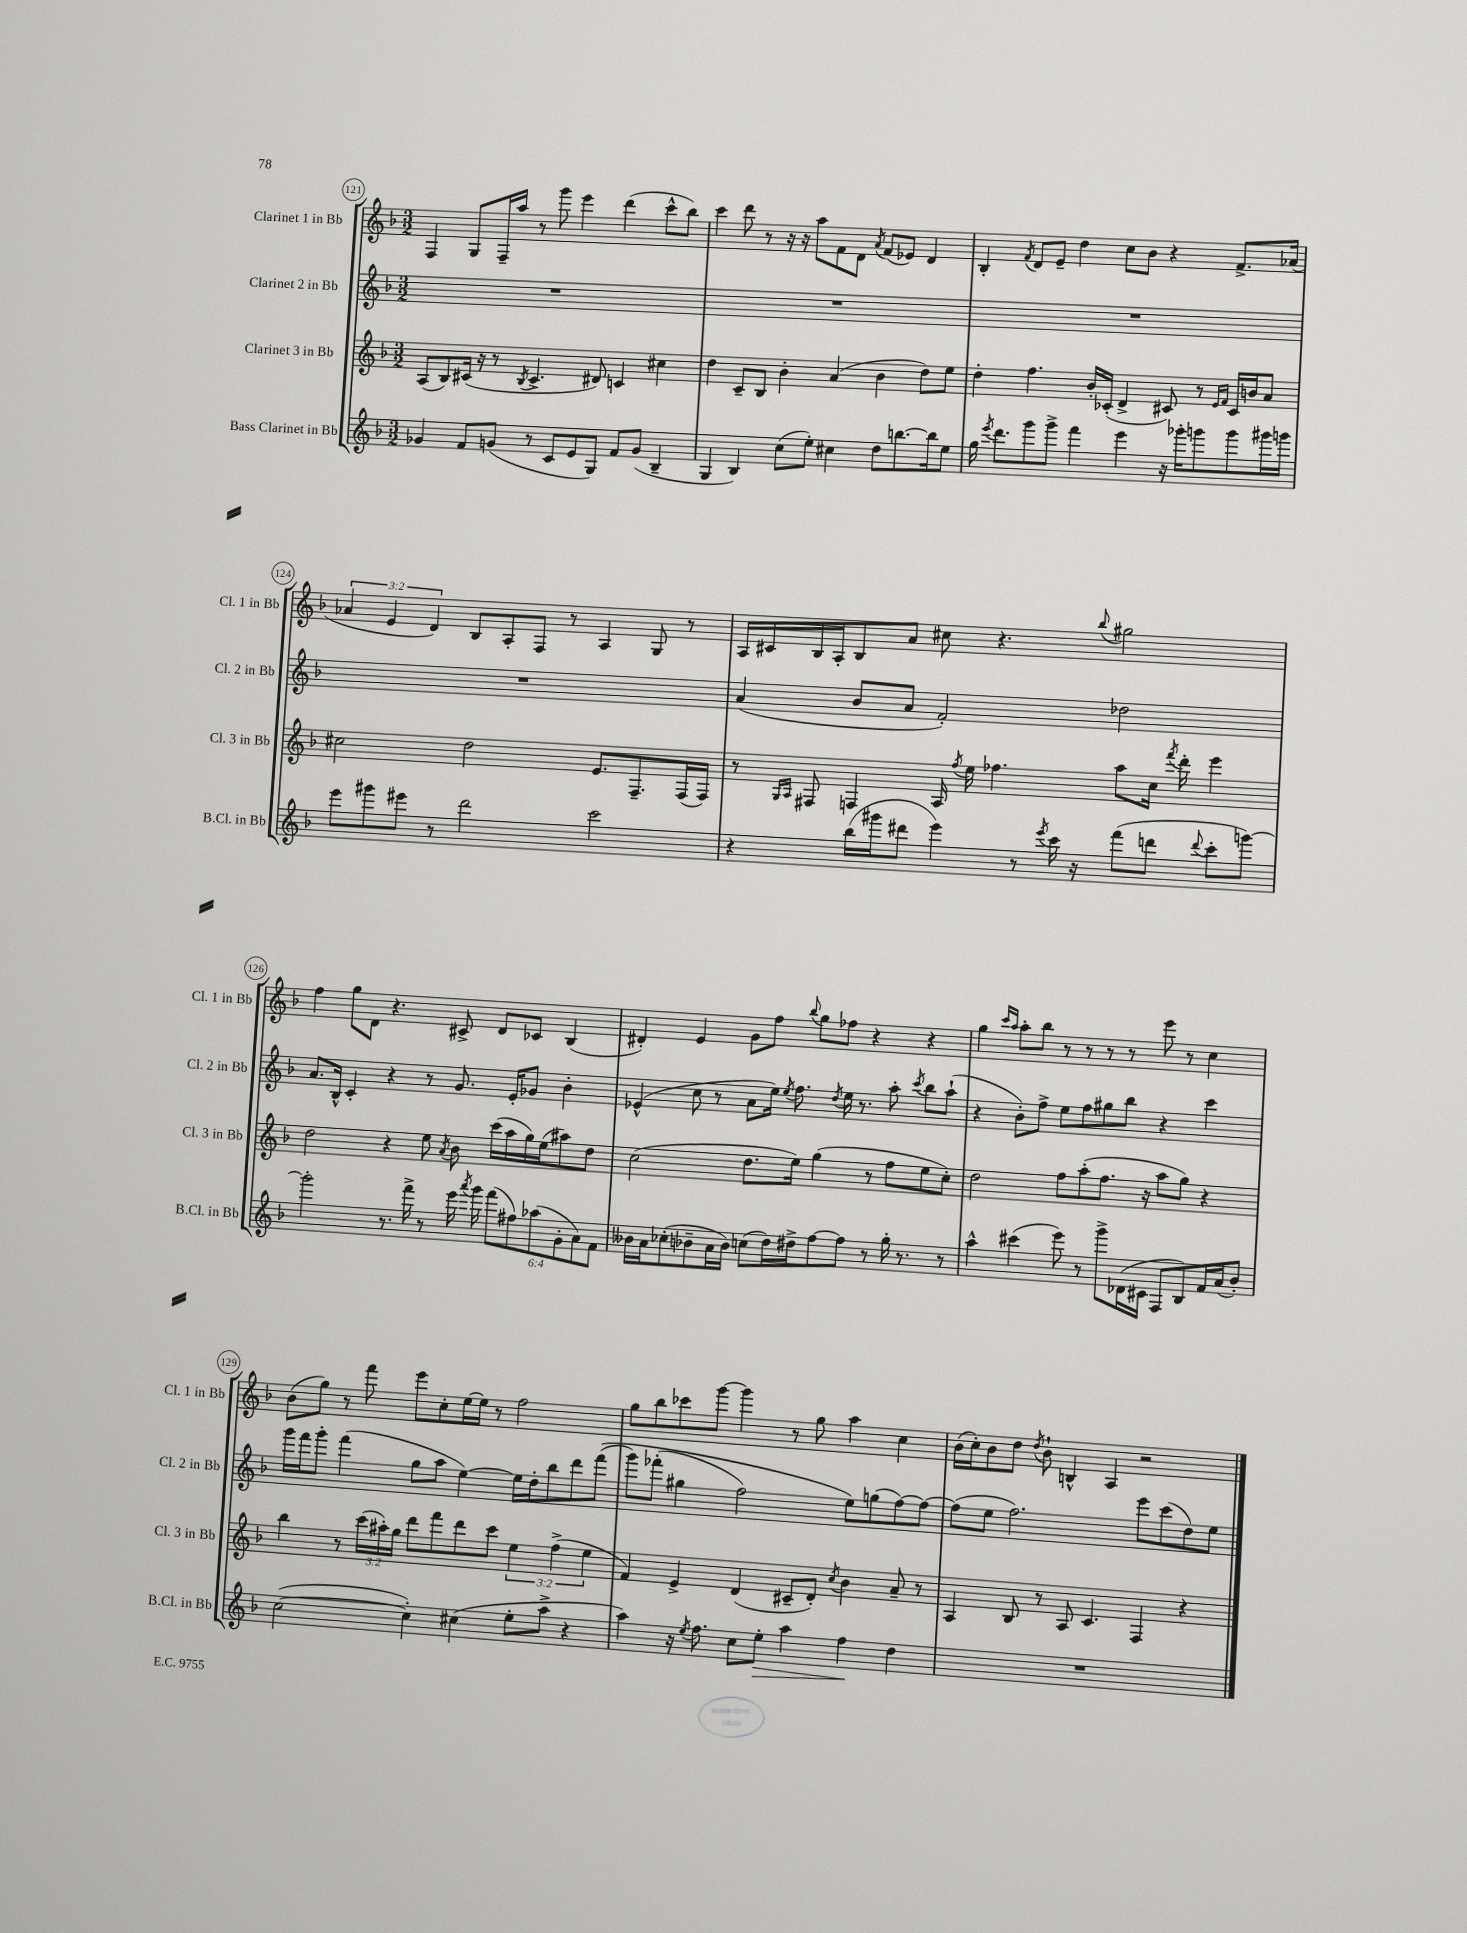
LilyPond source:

<<
\new StaffGroup <<
\new Staff = "s0" \with { instrumentName = "Clarinet 1 in Bb" shortInstrumentName = "Cl. 1 in Bb" } {
    \clef treble \key f \major \numericTimeSignature \time 3/2 \override Staff.TupletNumber.text = #tuplet-number::calc-fraction-text
    \autoBeamOff f4 g8[ f16-- a''16] r8 g'''8 e'''4 d'''4( c'''8[-^ bes''8]) |
    c'''4 d'''8 r8 r16 r16 a''8[ f'8 d'8] \acciaccatura { a'8 } f'8[( ees'8]) d'4 |
    bes4-. \acciaccatura { f'8 } d'8[ e'8]-- d''4 c''8[ bes'8] r4 f'8.[-> aes'16]( |
    \tuplet 3/2 { aes'4 e'4 d'4) } bes8[ a8-. f8] r8 a4 g8 r8 |
    a16[ cis'16 bes16 a16-. bes8 a'8] cis''8 r4. \appoggiatura { bes''8 } gis''2 |
    f''4 g''8[ d'8] r4. cis'8-> d'8[ ces'8] bes4( |
    dis'4-.) e'4 g'8[ f''8] \appoggiatura { bes''8 } g''8[ fes''8] r4 r4 |
    g''4 \grace { c'''16[ a''16] } a''8[-. bes''8] r8 r8 r8 r8 e'''8 r8 c''4 |
    bes'8[( g''8]) r8 f'''8 e'''8[ c''8-. e''16~ e''16] r8 f''2 |
    g''8[ bes''8 ces'''8 g'''8]~ g'''4 r8 g''8 a''4 c''4 |
    bes'16[( c''16-.) bes'8 d''8] \acciaccatura { d''8 } bes'8-! b4-^ a4 r2 \bar "|." |
}
\new Staff = "s1" \with { instrumentName = "Clarinet 2 in Bb" shortInstrumentName = "Cl. 2 in Bb" } {
    \clef treble \key f \major \numericTimeSignature \time 3/2
    \autoBeamOff R1. |
    R1. |
    R1. |
    R1. |
    a'4( bes'8[ a'8] f'2-.) des''2 |
    a'8.[ bes16]-^ c'4-. r4 r8 g'8. e'16[-. ges'8] bes'4-. |
    ees'4-^( c''8 r8 a'8[ e''16]) \acciaccatura { e''8 } f''8. \acciaccatura { d''8 } e''16 r8. a''8-. \acciaccatura { c'''8 } bes''8[ a''8]-!( |
    r4 bes'8[-.) f''8]-> e''8[ f''8 gis''8 bes''8] r4 c'''4 |
    g'''16[ f'''16 g'''8]-. f'''4( g''8[ a''8] e''4~) e''16[ d''16-. bes''8 d'''8 f'''8](\( |
    g'''8[) fes'''8]-.( gis''4 f''2) e''8[\) g''8( f''8~) f''8]~ |
    f''8[( e''8] f''2.) e'''8[ c'''8( d''8) e''8] \bar "|." |
}
\new Staff = "s2" \with { instrumentName = "Clarinet 3 in Bb" shortInstrumentName = "Cl. 3 in Bb" } {
    \clef treble \key f \major \numericTimeSignature \time 3/2 \override Staff.TupletNumber.text = #tuplet-number::calc-fraction-text
    \autoBeamOff a8[( bes8) cis'16]( r16 r8 \acciaccatura { bes8 } cis'4.-> dis'8) c'4 cis''4 |
    d''4 c'8[-- bes8] bes'4-. a'4( bes'4 d''8[) e''8] |
    d''4-. f''4. bes'16[-. ces'16]-.( d'4-> cis'8) r8 \grace { e'16[ f'16] } cis'16[ b'16 a'8] |
    cis''2 d''2 e'8.[ f8.-- f16( f16]) |
    r8 \grace { g16[ a16] } fis8 f4 a16 \acciaccatura { f''8 } e''16 fes''4. a''8[ c''16] \acciaccatura { f'''8 } d'''16-. e'''4 |
    d''2 r4 e''8 \acciaccatura { a'8 } bes'8 c'''16[( a''16 g''16) e''16( ais''8) d''8] |
    c''2( d''8.[ e''16]) g''4( r8 f''8[ e''8 c''8]-.) |
    d''2 f''8[ a''8-.( f''8.] r16 a''8[ g''8]) r4 |
    bes''4 r8 \tuplet 3/2 { c'''16[( ais''16-.) g''16] } d'''8[ f'''8 d'''8 c'''8] \tuplet 3/2 { e''4 f''4->( e''4 } |
    f'4) e'4-> d'4( cis'8[-- d'8]-.) \acciaccatura { c''8 } bes'4 a'8-- r8 |
    a4 bes8 r8 a8 c'4. f4 r4 \bar "|." |
}
\new Staff = "s3" \with { instrumentName = "Bass Clarinet in Bb" shortInstrumentName = "B.Cl. in Bb" } {
    \clef treble \key f \major \numericTimeSignature \time 3/2 \override Staff.TupletNumber.text = #tuplet-number::calc-fraction-text
    \autoBeamOff ges'4 f'8[ g'8]( r8 c'8[ e'8 g8]) f'8[ g'8]( bes4-- |
    g4 bes4) c''8[( e''8]-.) cis''4 d''8[ b''8.~ b''16 e''8] |
    g''16 \acciaccatura { e'''8 } d'''8.[ g'''8 g'''8]-> f'''4 e'''4 r16 ges'''16[-. g'''8 g'''8 gis'''16 g'''16] |
    e'''8[ gis'''8 eis'''8] r8 d'''2 c'''2 |
    r4 bes''16[( gis'''16 dis'''8] e'''4) r8 \acciaccatura { e'''8 } c'''16 r16 f'''8[( d'''8] \appoggiatura { d'''8 } c'''8[-. g'''8]~) |
    g'''2-. r8. f'''16-> r8 e'''16 \acciaccatura { a'''8 } g'''16 \tuplet 6/4 { f'''8[( fis''8) aes''8( g'8-. a'8) f'8] } |
    beses'16[ a'16 ces''8-.( bes'8-- a'16 bes'16]) c''8[( d''16) dis''16-> f''8~ f''8] r8 g''16-. r8. r8 |
    a''4-^ cis'''4( e'''8) r8 g'''8[-> des'16( cis'16] f8[ bes8) f'16 a'16( bes'8]-.) |
    c''2~( c''4-.) cis''4( e''8[-. a''8]-> r4 |
    a''4) r16 \acciaccatura { e''8 } f''8. c''8[ e''8]-.\> a''4 f''4\! d''4 |
    R1. \bar "|." |
}
>>
>>
\layout { \context { \Score currentBarNumber = #121 \override BarNumber.stencil = #(make-stencil-circler 0.1 0.3 ly:text-interface::print) } }
